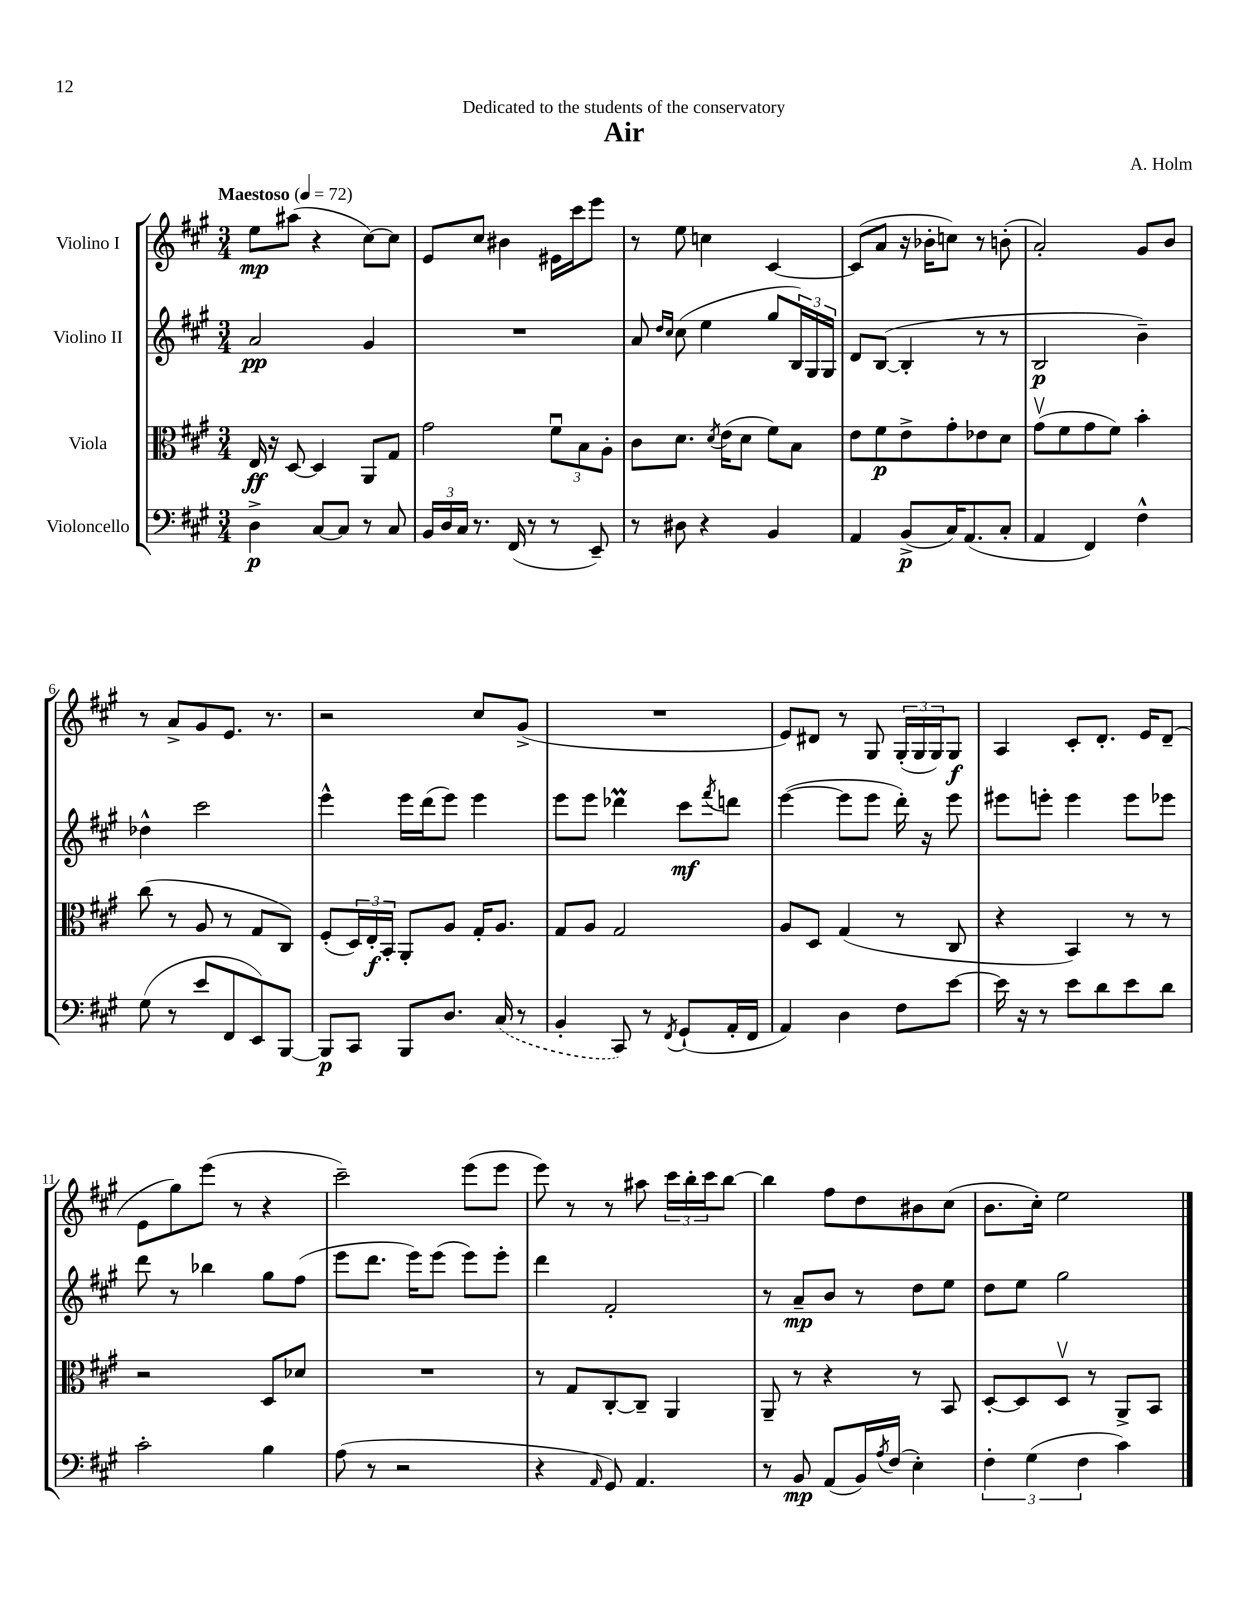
\header { title = "Air" composer = "A. Holm" dedication = "Dedicated to the students of the conservatory" }
<<
\new StaffGroup <<
\new Staff = "s0" \with { instrumentName = "Violino I" } {
    \clef treble \key a \major \numericTimeSignature \time 3/4 \tempo "Maestoso" 4 = 72
    e''8\mp ais''8( r4 cis''8~) cis''8 |
    e'8 cis''8 bis'4 eis'16 cis'''16 e'''8 |
    r8 e''8 c''4 cis'4~ |
    cis'8( a'8 r16 bes'16-. c''8) r8 b'8-.( |
    a'2-.) gis'8 b'8 |
    r8 a'8-> gis'8 e'8. r8. |
    r2 cis''8 gis'8->( |
    R2. |
    e'8) dis'8 r8 gis8 \tuplet 3/2 { gis16-.( gis16 gis16) } gis8\f |
    a4 cis'8-. d'8.-. e'16 d'8--( |
    e'8 gis''8) e'''8( r8 r4 |
    cis'''2--) e'''8( e'''8 |
    e'''8) r8 r8 ais''8 \tuplet 3/2 { cis'''16 b''16-. cis'''16 } b''8~ |
    b''4 fis''8 d''8 bis'8 cis''8( |
    b'8. cis''16-.) e''2 \bar "|." |
}
\new Staff = "s1" \with { instrumentName = "Violino II" } {
    \clef treble \key a \major \numericTimeSignature \time 3/4
    a'2\pp gis'4 |
    R2. |
    a'8 \grace { d''16 cis''16 } cis''8( e''4 gis''8 \tuplet 3/2 { b16) gis16 gis16 } |
    d'8 b8~( b4-. r8 r8 |
    b2\p b'4--) |
    des''4-^ cis'''2 |
    e'''4-^ e'''16 d'''16( e'''8) e'''4 |
    e'''8 e'''8 des'''4\prall cis'''8\mf \acciaccatura { fis'''8 } d'''8 |
    e'''4~( e'''8 e'''8 d'''16-.) r16 e'''8 |
    eis'''8 e'''8-. e'''4 e'''8 ees'''8 |
    d'''8 r8 bes''4 gis''8 fis''8( |
    e'''8 d'''8. e'''16) e'''8( e'''8) e'''8-. |
    d'''4 fis'2-. |
    r8 a'8--\mp b'8 r8 d''8 e''8 |
    d''8 e''8 gis''2 \bar "|." |
}
\new Staff = "s2" \with { instrumentName = "Viola" } {
    \clef alto \key a \major \numericTimeSignature \time 3/4
    e16\ff r16 d8~ d4 a,8 gis8 |
    gis'2 \tuplet 3/2 { fis'8\downbow b8 a8-. } |
    cis'8 d'8. \acciaccatura { d'8 } e'16( d'8 fis'8) b8 |
    e'8 fis'8\p e'8-> gis'8-. ees'8 d'8 |
    gis'8\upbow( fis'8 gis'8 fis'8) b'4-. |
    cis''8( r8 a8 r8 gis8 cis8) |
    fis8-.( \tuplet 3/2 { d16) e16-.\f b,16-. } a,8-. a8 gis16-. a8. |
    gis8 a8 gis2 |
    a8 d8 gis4( r8 cis8 |
    r4 b,4) r8 r8 |
    r2 d8 des'8 |
    R2. |
    r8 gis8 cis8~-. cis8-- a,4 |
    a,8-- r8 r4 r8 b,8 |
    d8~-. d8 d8\upbow r8 a,8-> b,8 \bar "|." |
}
\new Staff = "s3" \with { instrumentName = "Violoncello" } {
    \clef bass \key a \major \numericTimeSignature \time 3/4
    d4->\p cis8~ cis8 r8 cis8 |
    \tuplet 3/2 { b,16 d16 cis16 } r8. fis,16( r8 r8 e,8--) |
    r8 dis8 r4 b,4 |
    a,4 b,8->\p( cis16) a,8.( cis8-. |
    a,4 fis,4) fis4-^ |
    gis8( r8 e'8 fis,8 e,8) b,,8~ |
    b,,8\p cis,8 b,,8 d8. \once \slurDashed cis16( r8 |
    b,4-. cis,8) r8 \acciaccatura { fis,8 } gis,8-!( a,16-. fis,16 |
    a,4) d4 fis8 e'8~ |
    e'16 r16 r8 e'8 d'8 e'8 d'8 |
    cis'2-. b4 |
    a8( r8 r2 |
    r4 \grace { a,16 } gis,8) a,4. |
    r8 b,8\mp a,8( b,16) \acciaccatura { a8 } fis16( e4-.) |
    \tuplet 3/2 { fis4-. gis4( fis4 } cis'4) \bar "|." |
}
>>
>>
